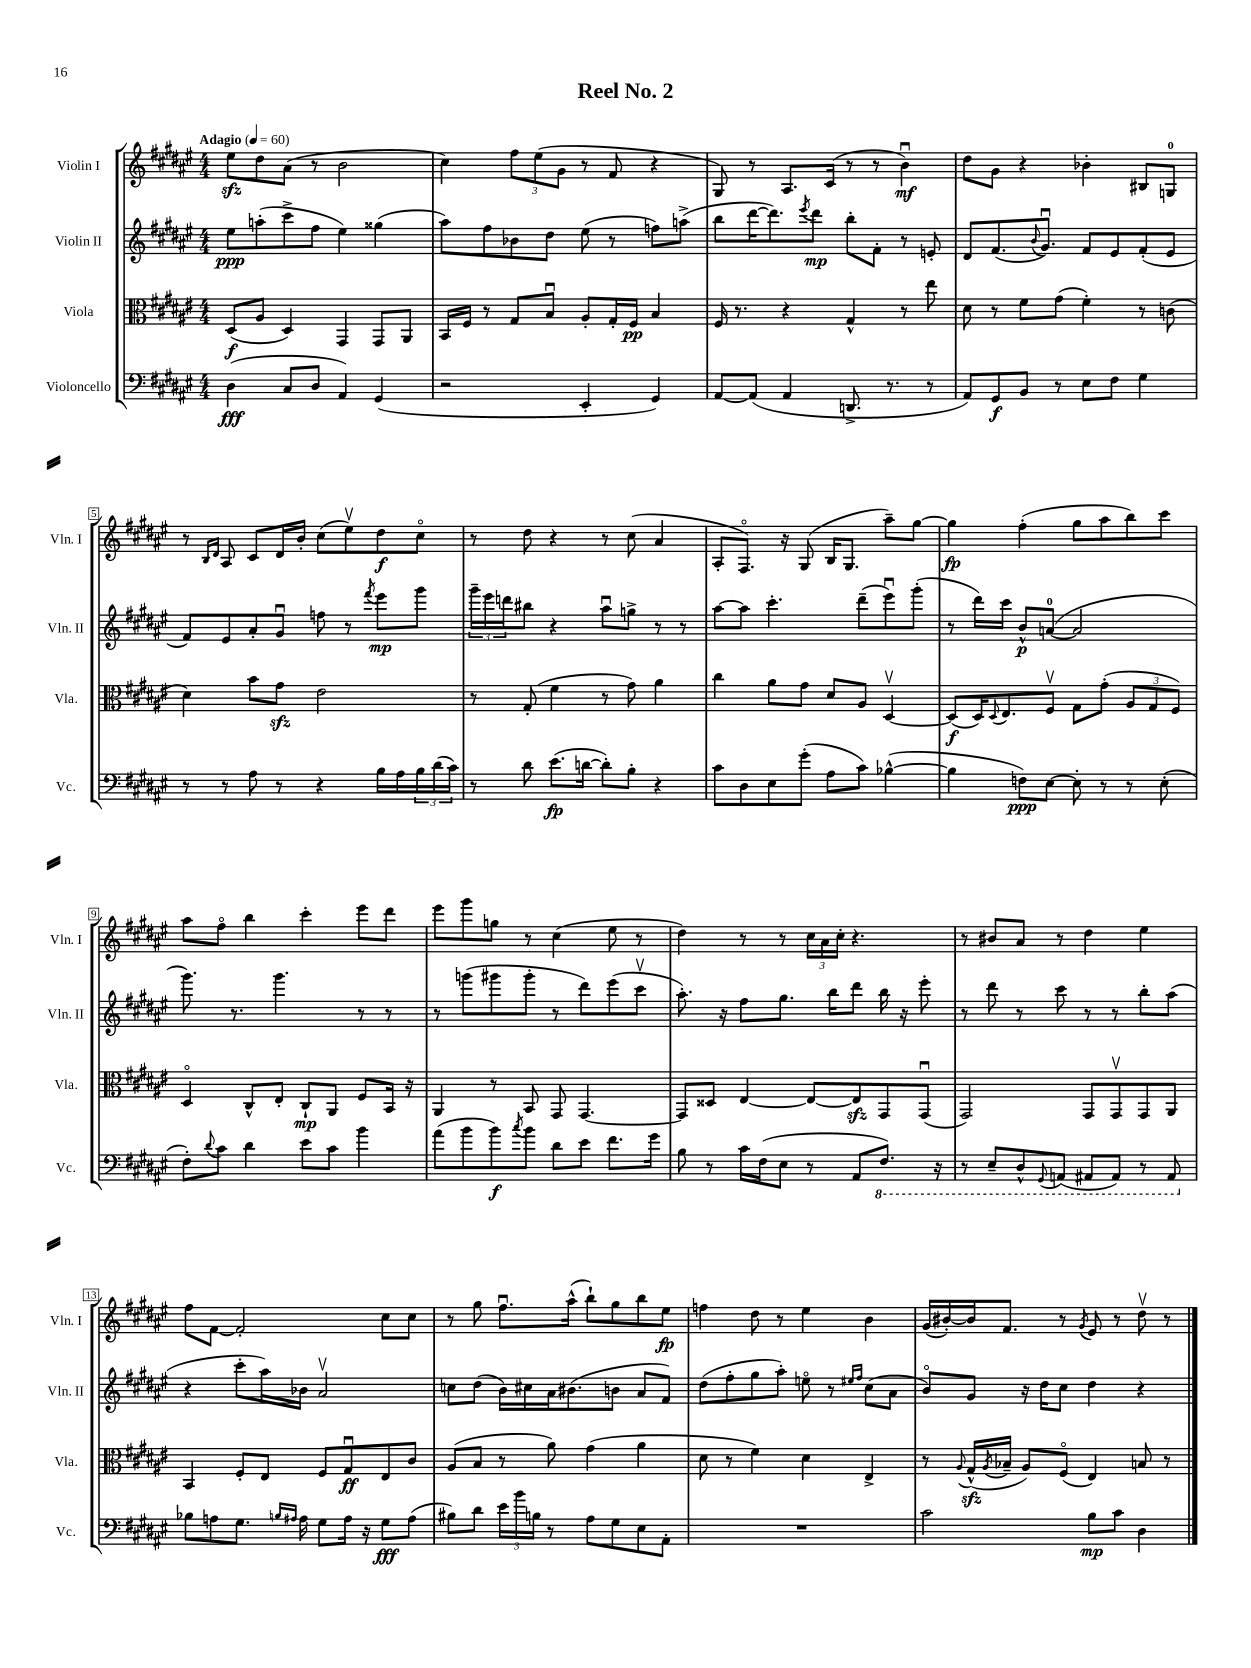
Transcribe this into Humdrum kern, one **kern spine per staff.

**kern	**dynam	**kern	**dynam	**kern	**dynam	**kern	**dynam
*part4	*part4	*part3	*part3	*part2	*part2	*part1	*part1
*staff4	*staff4	*staff3	*staff3	*staff2	*staff2	*staff1	*staff1
*I"Violoncello	*	*I"Viola	*	*I"Violin II	*	*I"Violin I	*
*I'Vc.	*	*I'Vla.	*	*I'Vln. II	*	*I'Vln. I	*
*clefF4	*	*clefC3	*	*clefG2	*	*clefG2	*
*k[f#c#g#d#a#e#]	*	*k[f#c#g#d#a#e#]	*	*k[f#c#g#d#a#e#]	*	*k[f#c#g#d#a#e#]	*
*M4/4	*	*M4/4	*	*M4/4	*	*M4/4	*
*MM60	*	*MM60	*	*MM60	*	*MM60	*
=1	=1	=1	=1	=1	=1	=1	=1
!	!	!	!	!	!	!LO:TX:a:B:t=Adagio	!
(4D#\	fff	(8D#/L	f	8ee#\L	ppp	8ee#zz\L	.
.	.	8A#/J	.	(8aan'\	.	8dd#\	.
8C#/L	.	4D#/)	.	8ccc#^\	.	(8a#\J	.
8D#/J	.	.	.	8ff#\J	.	8r	.
4AA#/)	.	4GG#/	.	4ee#\)	.	2b\	.
(4GG#/	.	8GG#/L	.	(4gg##X\	.	.	.
.	.	8AA#/J	.	.	.	.	.
=2	=2	=2	=2	=2	=2	=2	=2
2r	.	16BB/LL	.	8aa#\L)	.	4cc#\)	.
.	.	16F#/JJ	.	.	.	.	.
.	.	8r	.	8ff#\	.	.	.
.	.	8G#/L	.	8b-X\	.	12ff#\L	.
.	.	.	.	.	.	(12ee#\	.
.	.	8Bu/J	.	8dd#\J	.	.	.
.	.	.	.	.	.	12g#\J	.
4EE#'/	.	8A#'/L	.	(8ee#\	.	8r	.
.	.	16G#'/L	.	8r	.	8f#/	.
.	.	16F#/JJ	pp	.	.	.	.
4GG#/)	.	4B/	.	8ffn\L)	.	4r	.
.	.	.	.	(8aan^\J	.	.	.
=3	=3	=3	=3	=3	=3	=3	=3
[8AA#/L	.	16F#/	.	8bb\L	.	8G#/)	.
.	.	8.r	.	.	.	.	.
(8AA#/J]	.	.	.	[16ddd#\K	.	8r	.
.	.	.	.	8.ddd#\])	.	.	.
4AA#/	.	4r	.	.	.	8.A#/L	.
.	.	.	.	8qeee#/	.	.	.
.	.	.	.	8ddd#\J	mp	.	.
.	.	.	.	.	.	(16c#/Jk	.
8.DDn^/	.	4G#^^/	.	8bb'\L	.	8r	.
.	.	.	.	8f#'\J	.	8r	.
8.r	.	.	.	.	.	.	.
.	.	8r	.	8r	.	4bu\)	mf
8r	.	8ee#\	.	8en'/	.	.	.
=4	=4	=4	=4	=4	=4	=4	=4
8AA#/L)	.	8d#\	.	8d#/L	.	8dd#\L	.
8GG#/	f	8r	.	(8.f#/	.	8g#\J	.
8BB/J	.	8f#\L	.	.	.	4r	.
.	.	.	.	8qqb/	.	.	.
.	.	.	.	8.g#u/J)	.	.	.
8r	.	(8g#\J	.	.	.	.	.
8E#\L	.	4f#'\)	.	8f#/L	.	4b-X'\	.
8F#\J	.	.	.	8e#/	.	.	.
4G#\	.	8r	.	(8f#'/	.	8B#X/L	.
.	.	(8cn\	.	8e#/J	.	8Gn/J	.
!!LO:LB:g=z
=5	=5	=5	=5	=5	=5	=5	=5
8r	.	4d#\)	.	8f#/L)	.	8r	.
.	.	.	.	.	.	16qqB/LL	.
.	.	.	.	.	.	16qqd#/JJ	.
8r	.	.	.	8e#/	.	8A#/	.
8A#\	.	8b\L	.	8a#'/	.	8c#/L	.
8r	.	8g#zz\J	.	8g#u/J	.	16d#/L	.
.	.	.	.	.	.	16b'/JJ	.
4r	.	2e#\	.	8ffn\	.	(8cc#\L	.
.	.	.	.	8r	.	8ee#v\)	.
.	.	.	.	8qfff#/	.	.	.
16B\LL	.	.	.	8eee#\L	mp	8dd#\	f
16A#\	.	.	.	.	.	.	.
24B\	.	.	.	8ggg#\J	.	8cc#\J	.
(24d#\	.	.	.	.	.	.	.
24c#\JJ)	.	.	.	.	.	.	.
=6	=6	=6	=6	=6	=6	=6	=6
8r	.	8r	.	24ggg#~\LL	.	8r	.
.	.	.	.	24eee#\	.	.	.
.	.	.	.	24dddn\J	.	.	.
8d#\	.	(8G#'/	.	8bb#X\J	.	8dd#\	.
(8.e#\L	fp	4f#\	.	4r	.	4r	.
[16dn\Jk	.	.	.	.	.	.	.
8d'\L])	.	8r	.	8aa#u\L	.	8r	.
8B'\J	.	8g#\)	.	8ggn^\J	.	(8cc#\	.
4r	.	4a#\	.	8r	.	4a#/	.
.	.	.	.	8r	.	.	.
=7	=7	=7	=7	=7	=7	=7	=7
8c#\L	.	4cc#\	.	[8aa#\L	.	8A#'/L	.
8D#\	.	.	.	8aa#\J]	.	8.F#/J)	.
8E#\	.	8a#\L	.	4.ccc#'\	.	.	.
.	.	.	.	.	.	16r	.
(8g#'\J	.	8g#\J	.	.	.	(8G#/	.
8A#\L	.	8d#/L	.	.	.	16B/KL	.
.	.	.	.	.	.	8.G#/J	.
8c#\J)	.	8A#/J	.	(8ddd#~\L	.	.	.
([4B-X^^\	.	[4D#v/	.	8eee#u\)	.	8aa#~\L)	.
.	.	.	.	(8ggg#'\J	.	[8gg#\J	.
=8	=8	=8	=8	=8	=8	=8	=8
4B-\]	.	(8D#/L]	f	8r	.	4gg#\]	fp
.	.	16D#/K)	.	16ddd#\LL)	.	.	.
.	.	8qqD#/	.	.	.	.	.
.	.	8.E#/	.	16ccc#\JJ	.	.	.
8Fn\L)	ppp	.	.	8b^^/L	p	(4ff#'\	.
[8E#\J	.	8F#v/J	.	([8an/J	.	.	.
8E#'\]	.	8G#\L	.	2a/]	.	8gg#\L	.
8r	.	(8g#'\J	.	.	.	8aa#\	.
8r	.	12A#/L	.	.	.	8bb\)	.
.	.	12G#/	.	.	.	.	.
(8E#'\	.	.	.	.	.	8ccc#\J	.
.	.	12F#/J)	.	.	.	.	.
!!LO:LB:g=z
=9	=9	=9	=9	=9	=9	=9	=9
8F#'\L)	.	4D#/	.	8.ggg#\)	.	8aa#\L	.
8qqd#/	.	.	.	.	.	.	.
8c#\J	.	.	.	.	.	8ff#\J	.
.	.	.	.	8.r	.	.	.
4d#\	.	8C#^^/L	.	.	.	4bb\	.
.	.	8E#'/J	.	4.ggg#\	.	.	.
8e#\L	.	8C#`/L	mp	.	.	4ccc#'\	.
8c#\J	.	8AA#/J	.	.	.	.	.
4b\	.	8F#/L	.	8r	.	8eee#\L	.
.	.	16BB/Jk	.	8r	.	8ddd#\J	.
.	.	16r	.	.	.	.	.
=10	=10	=10	=10	=10	=10	=10	=10
(8a#\L	.	4AA#/	.	8r	.	8eee#\L	.
8b\	.	.	.	(8gggn\L	.	8ggg#\	.
8b\)	f	8r	.	8ggg#X\	.	8ggn\J	.
8qcc#/	.	.	.	.	.	.	.
8b\J	.	8BB/	.	8ggg#'\J	.	8r	.
8d#\L	.	8GG#/	.	8r	.	(4cc#\	.
8e#\J	.	[4.GG#/	.	8ddd#\L)	.	.	.
8.f#\L	.	.	.	(8eee#\	.	8ee#\	.
.	.	.	.	8ccc#v\J	.	8r	.
16g#\Jk	.	.	.	.	.	.	.
=11	=11	=11	=11	=11	=11	=11	=11
8B\	.	8GG#/L]	.	8.aa#'\)	.	4dd#\)	.
8r	.	8D##X/J	.	.	.	.	.
.	.	.	.	16r	.	.	.
16c#\LL	.	[4E#/	.	8ff#\L	.	8r	.
(16F#\J	.	.	.	.	.	.	.
8E#\J	.	.	.	8.gg#\J	.	8r	.
8r	.	8E#/L_	.	.	.	24cc#\LL	.
.	.	.	.	.	.	24a#\	.
.	.	.	.	16bb\KL	.	.	.
.	.	.	.	.	.	24cc#'\JJ	.
8AA#/L	.	8E#zz/]	.	8ddd#\J	.	4.r	.
*8ba	*	*	*	*	*	*	*
8.FF#/J)	.	8GG#/	.	16bb\	.	.	.
.	.	.	.	16r	.	.	.
.	.	(8GG#u/J	.	8eee#'\	.	.	.
16r	.	.	.	.	.	.	.
=12	=12	=12	=12	=12	=12	=12	=12
8r	.	2GG#/)	.	8r	.	8r	.
8EE#~/L	.	.	.	8ddd#\	.	8b#X/L	.
8DD#^^/	.	.	.	8r	.	8a#/J	.
8qqGGG#/	.	.	.	.	.	.	.
(8AAAn/J	.	.	.	8ccc#\	.	8r	.
8AAA#X/L	.	8GG#/L	.	8r	.	4dd#\	.
8AAA#/J)	.	8GG#v/	.	8r	.	.	.
8r	.	8GG#/	.	8bb'\L	.	4ee#\	.
8AAA#/	.	8AA#/J	.	(8aa#\J	.	.	.
!!LO:LB:g=z
=13	=13	=13	=13	=13	=13	=13	=13
*X8ba	*	*	*	*	*	*	*
8B-X\L	.	4BB/	.	4r	.	8ff#\L	.
8An\	.	.	.	.	.	[8f#\J	.
8.G#\J	.	8F#'/L	.	8ccc#'\L	.	2f#'/]	.
.	.	8E#/J	.	16aa#\L)	.	.	.
16qqBn/LL	.	.	.	.	.	.	.
16qqA#X/JJ	.	.	.	.	.	.	.
16A#\	.	.	.	16b-X\JJ	.	.	.
8G#\L	.	8F#/L	.	2a#v/	.	.	.
16A#\Jk	.	8G#u/	ff	.	.	.	.
16r	.	.	.	.	.	.	.
8G#\L	fff	8E#/	.	.	.	8cc#\L	.
(8A#\J	.	8c#/J	.	.	.	8cc#\J	.
=14	=14	=14	=14	=14	=14	=14	=14
8B#X\L)	.	(8A#/L	.	8ccn\L	.	8r	.
8d#\J	.	8B/J	.	(8dd#\J	.	8gg#\	.
24e#\LL	.	8r	.	16b\LL)	.	8.ff#u\L	.
24b\	.	.	.	.	.	.	.
.	.	.	.	16cc#X\	.	.	.
24Bn\JJ	.	.	.	.	.	.	.
8r	.	8a#\)	.	16a#\J	.	.	.
.	.	.	.	(8.b#X\	.	(16aa#^^\Jk	.
8A#\L	.	(4g#\	.	.	.	8bb`\L)	.
8G#\	.	.	.	8bn\J	.	8gg#\	.
8E#\	.	4a#\	.	8a#/L	.	8bb\	.
8AA#'\J	.	.	.	8f#/J)	.	8ee#\J	fp
=15	=15	=15	=15	=15	=15	=15	=15
1r	.	8d#\	.	(8dd#\L	.	4ffn\	.
.	.	8r	.	8ff#'\	.	.	.
.	.	4f#\)	.	8gg#\	.	8dd#\	.
.	.	.	.	8aa#'\J)	.	8r	.
.	.	4d#\	.	8een\	.	4ee#\	.
.	.	.	.	8r	.	.	.
.	.	.	.	16qqee#X/LL	.	.	.
.	.	.	.	16qqff#/JJ	.	.	.
.	.	4E#^/	.	(8cc#\L	.	4b\	.
.	.	.	.	8a#\J	.	.	.
=16	=16	=16	=16	=16	=16	=16	=16
2c#\	.	8r	.	8b/L)	.	(16g#/LL	.
.	.	.	.	.	.	[16b#X'/)	.
.	.	8qqA#/	.	.	.	.	.
.	.	(16G#zz^^/LL	.	8g#/J	.	16b#/J]	.
.	.	8qA#/	.	.	.	.	.
.	.	16B-X~/JJ	.	.	.	8.f#/J	.
.	.	8A#/L)	.	16r	.	.	.
.	.	.	.	16dd#\KL	.	.	.
.	.	(8F#/J	.	8cc#\J	.	8r	.
.	.	.	.	.	.	8qg#/	.
8B\L	mp	4E#/)	.	4dd#\	.	8e#/	.
8c#\J	.	.	.	.	.	8r	.
4D#\	.	8Bn/	.	4r	.	8dd#v\	.
.	.	8r	.	.	.	8r	.
==	==	==	==	==	==	==	==
*-	*-	*-	*-	*-	*-	*-	*-
